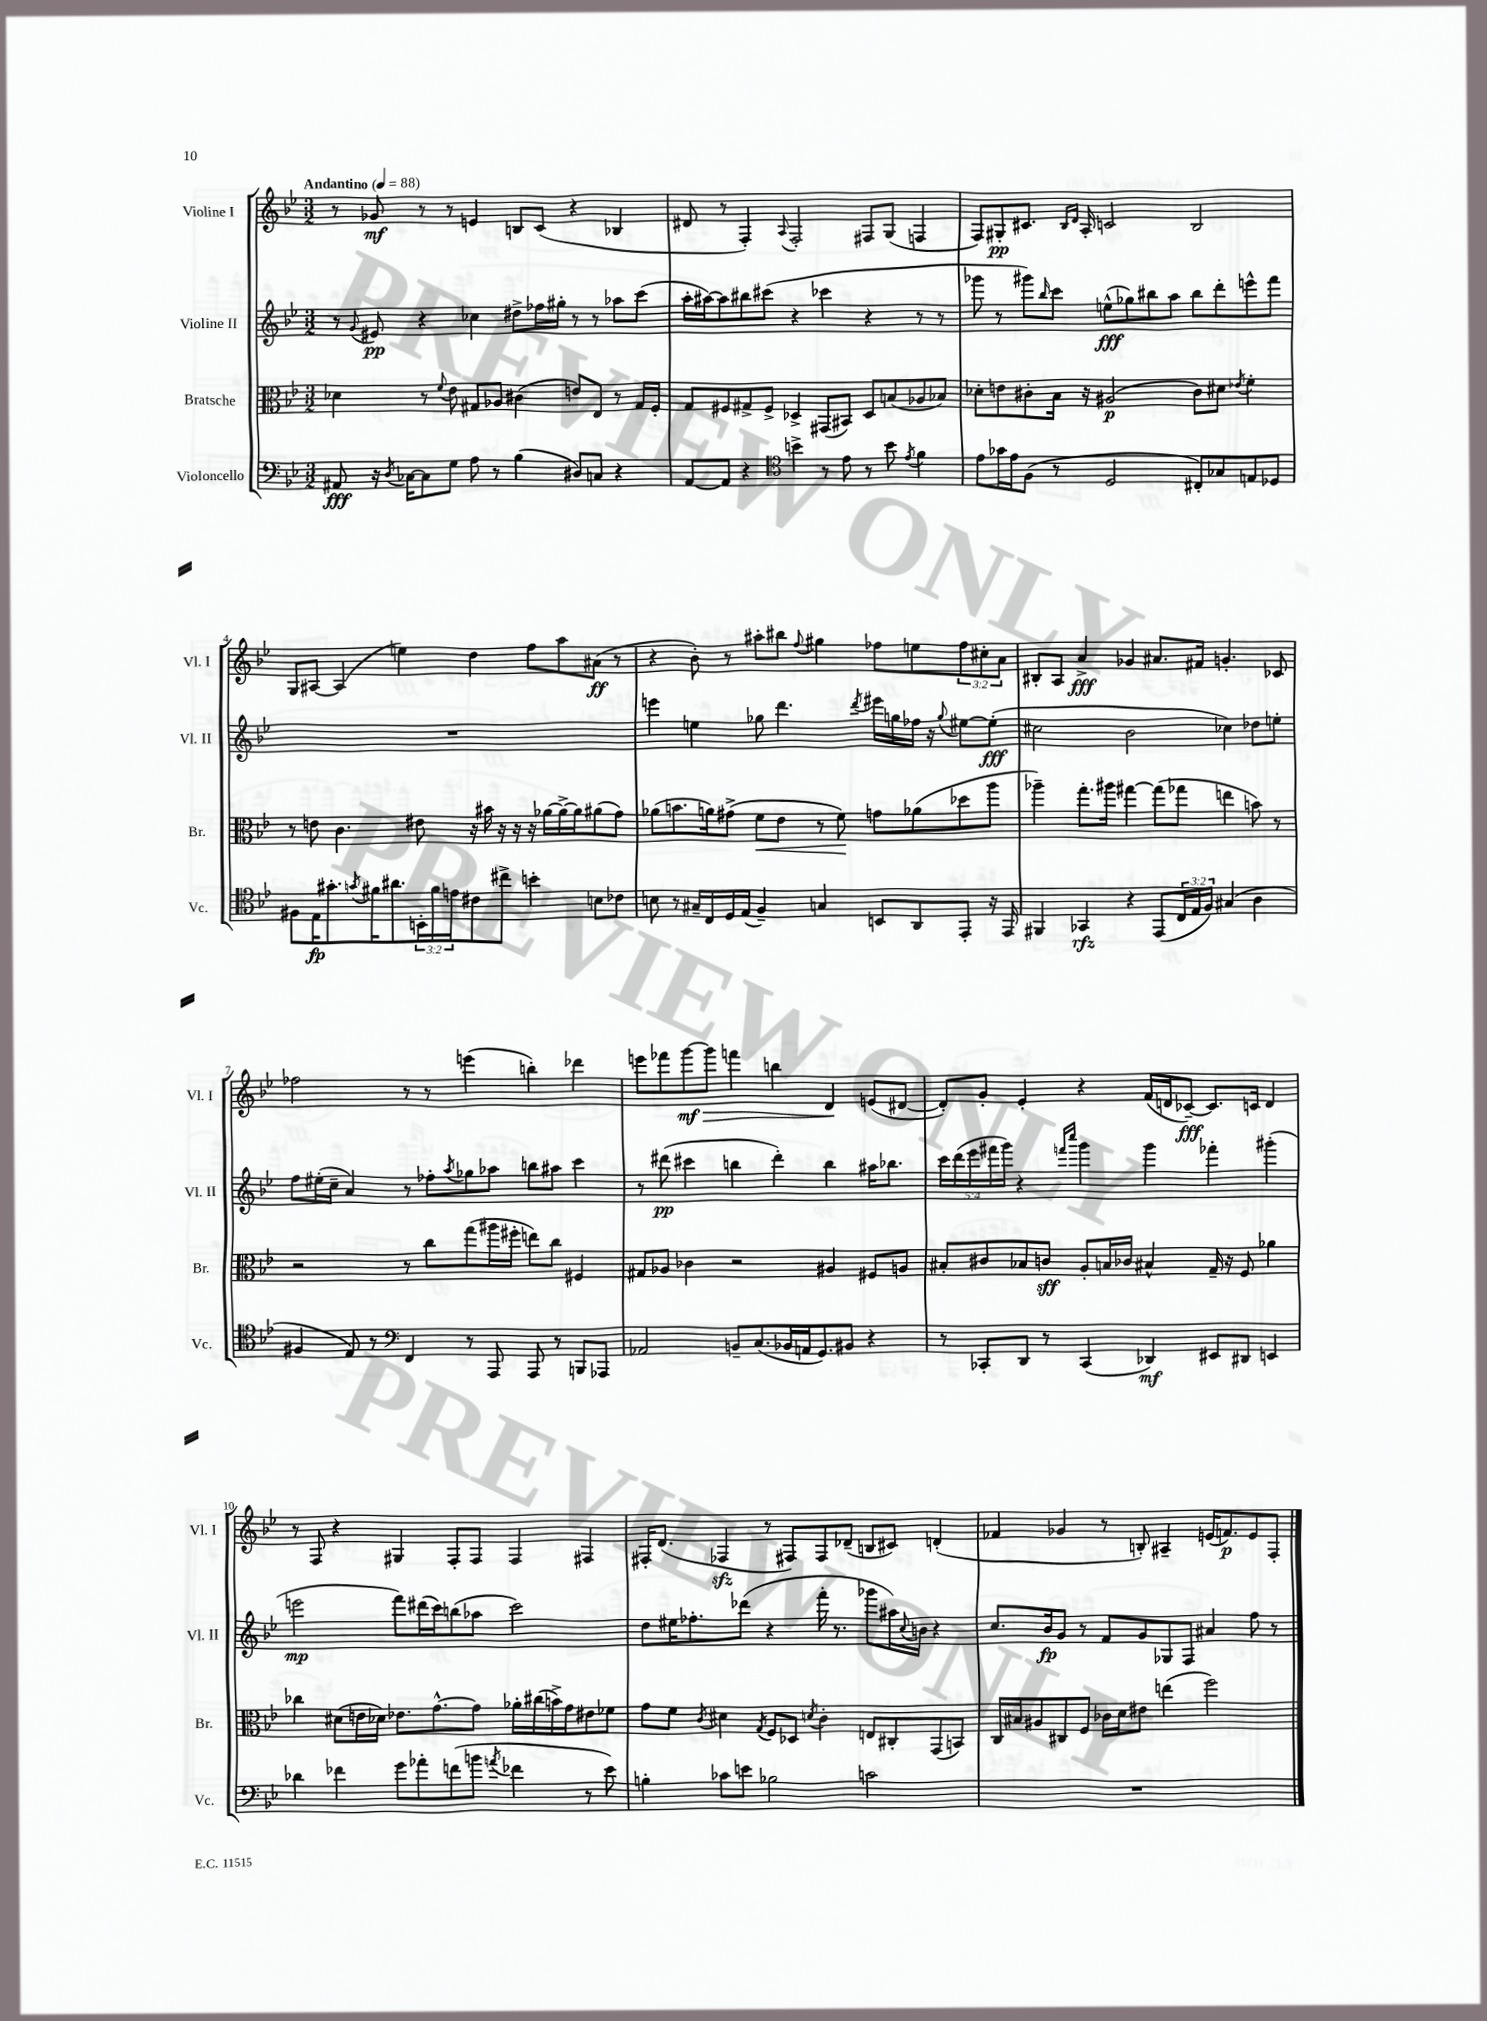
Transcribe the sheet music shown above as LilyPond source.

<<
\new StaffGroup <<
\new Staff = "s0" \with { instrumentName = "Violine I" shortInstrumentName = "Vl. I" } {
    \clef treble \key bes \major \numericTimeSignature \time 3/2 \override Staff.TupletNumber.text = #tuplet-number::calc-fraction-text \tempo "Andantino" 4 = 88
    r8 ges'8\mf r8 r8 e'4 b8 c'8( r4 bes4 |
    dis'8 r8 f4-.) \appoggiatura { a8 } f2-. fis8 g8( f4 |
    f8) gis8-.\pp cis'8. \grace { bes16 d'16 } a16-. c'2 bes2 |
    g8 ais8~ ais4( e''4) d''4 f''8 a''8 ais'8\ff( r8 |
    r4 bes'8-.) r8 ais''8-. bis''8 \appoggiatura { f''8 } gis''4 fes''8 e''8 \tuplet 3/2 { fes''8 cis''8-. a'8 } |
    bis8-. a8 a'4->\fff ges'4 ais'8. fis'16 g'4.-. ces'8 |
    fes''2 r8 r8 e'''4( b''4-.) des'''4 |
    e'''8 fes'''8 g'''8~\mf\> g'''8 f'''4 b''4 d'4\! e'8( dis'8~ |
    dis'8-.) g'8-. ees'4-. r4 f'16( d'16 ces'8~--\fff) ces'8. c'16 d'4 |
    r8 f8 r4 gis4 f8-. f8 f4 fis4 |
    fis16-. d'8.( fes4\sfz r8 fis8) fis8 des'8--( b8 cis'8) d'4-.( |
    fes'4 ges'4 r8 b8-.) ais4-- e'16( f'8.\p) e'8 f8-. \bar "|." |
}
\new Staff = "s1" \with { instrumentName = "Violine II" shortInstrumentName = "Vl. II" } {
    \clef treble \key bes \major \numericTimeSignature \time 3/2 \override Staff.TupletNumber.text = #tuplet-number::calc-fraction-text
    r8 \appoggiatura { g'8 } eis'8\pp r4 ces''4 dis''8-> fes''16 gis''16-. r8 r8 aes''8 c'''8( |
    a''16-. ais''16~) ais''8 bis''8 cis'''8( r4 ces'''4 r4 r8 r8 |
    ges'''8 r8 gis'''8) \grace { bes''16 } c'''8 e''8-^\fff( ges''8) bis''8 a''8 bis''8 d'''8-. e'''8-^ f'''8 |
    R1. |
    e'''4 e''4 ges''8 d'''4. \acciaccatura { d'''8 } eis'''16 g''16 fes''16 r16 \appoggiatura { g''8 } eis''8~ eis''8-.\fff( |
    cis''2 bes'2 ces''4) des''8 e''8-. |
    f''8 eis''16-.( c''16-- a'4) r8 fes''8-. \acciaccatura { a''8 } ges''8 aes''8 b''8 ais''8 c'''4 |
    r8 dis'''8\pp( cis'''4 b''4 dis'''4-.) b''4 ais''16 bes''8. |
    \tuplet 5/4 { c'''16 d'''16( ees'''16 fis'''16 g'''16) } r4 \grace { f'''16 c''''16 } g'''4 g'''4 fes'''4-. gis'''4-.( |
    e'''2\mp f'''8) dis'''16( c'''16) b''8( aes''8 c'''2) |
    d''8 eis''16 fes''8.-. des'''8( r4 f'''16-. r8. ges'''8 ais''16) \appoggiatura { c''8 } b'16 r4 |
    c''8. bes'16\fp g'8 r8 f'8 g'8 ges8 f8 ais'4 f''8 r8 \bar "|." |
}
\new Staff = "s2" \with { instrumentName = "Bratsche" shortInstrumentName = "Br." } {
    \clef alto \key bes \major \numericTimeSignature \time 3/2
    des'4 r8 \appoggiatura { f'8 } ees'8 gis8 aes8 cis'4( e'8) ees8 r8 gis16 f16-. |
    g8 fis8 gis8-> fis8-> des4-> gis,8( bis,8) des8 b8( aes8 bes8) |
    des'8-. e'8 cis'8-. bes16 r16 ais2\p( cis'8) dis'8 \acciaccatura { ees'8 } f'4-. |
    r8 e'8 c'4. eis'8 r16 bis'16 r16 r16 r16 aes'16~ aes'16~-> aes'16 ais'8( g'8) |
    aes'8( b'8. a'16) gis'8->( f'8\< ees'8 r8 f'8\!) g'8 aes'8( des''8 a''8 |
    aes''4--) g''8.-. ais''16 gis''4~ gis''8( ges''8 e''4 b'8) r8 |
    r2 r8 c''8 g''8( ais''16 fis''16-. e''8) c''8 fis4 |
    gis8 aes8 ces'4 r2 ais4 fis8 a8 |
    bis8-. cis'8 bes8 c'8\sff a8-. b16 ces'16 bis4-^ g16-- r16 f8 aes'4 |
    ces''4 dis'8( e'16 des'16) ees'8. g'8.~-^ g'8 aes'16-. cis''16( b'16->) g'16 eis'8 fes'8 |
    g'8 f'8 \acciaccatura { c'8 } dis'4 \acciaccatura { g8 } f8 des8 \acciaccatura { d'8 } c'4-. e8 cis8-. g,8( b,8) |
    c16 bis16 ais8 cis8 f8 ces'16 d'16 eis'8 e''4( f''2) \bar "|." |
}
\new Staff = "s3" \with { instrumentName = "Violoncello" shortInstrumentName = "Vc." } {
    \clef bass \key bes \major \numericTimeSignature \time 3/2 \override Staff.TupletNumber.text = #tuplet-number::calc-fraction-text
    ais,8\fff r16 \acciaccatura { d8 } ces16~ ces8 g8 a8 r8 bes4( dis8) c8 r4 |
    a,8~ a,8 r4 \clef tenor b'4-> r8 ees'8 r8 b'8 \acciaccatura { ees'8 } f'4 |
    ees'8 ges'16 ees'16 f8( r8 d2 cis8-.) ges8 e8 des8 |
    fis8 ees16\fp gis'8.-. \acciaccatura { g'8 } fis'16 ais'8. \tuplet 3/2 { b,16-. fis'16 e'16 } cis'8 cis''8-> b'4-. b8 ces'8 |
    b8 r8 gis16-- c16 d16 ees16( f4--) g4 b,8 a,8 ees,8-. r16 ees,16 |
    fis,4 ges,4\rfz r4 ees,8( \tuplet 3/2 { c16 ees16 f16) } gis4( a4 |
    fis4 ees8) r8 \clef bass f,4 r8 a,,8 a,,8 r8 b,,8 aes,,8 |
    aes,2 b,8-- c8.( bes,16 a,16 g,8.) bis,8 r4 |
    r8 ces,8-. d,8 r8 ces,4( des,4\mf) eis,8 dis,8 e,4 |
    des'4 fes'4 g'8 aes'8-. f'8( b'8 \acciaccatura { a'8 } fes'4 r8 ees'8) |
    b4-. ces'8 e'8 bes2 c'2 |
    R1. \bar "|." |
}
>>
>>
